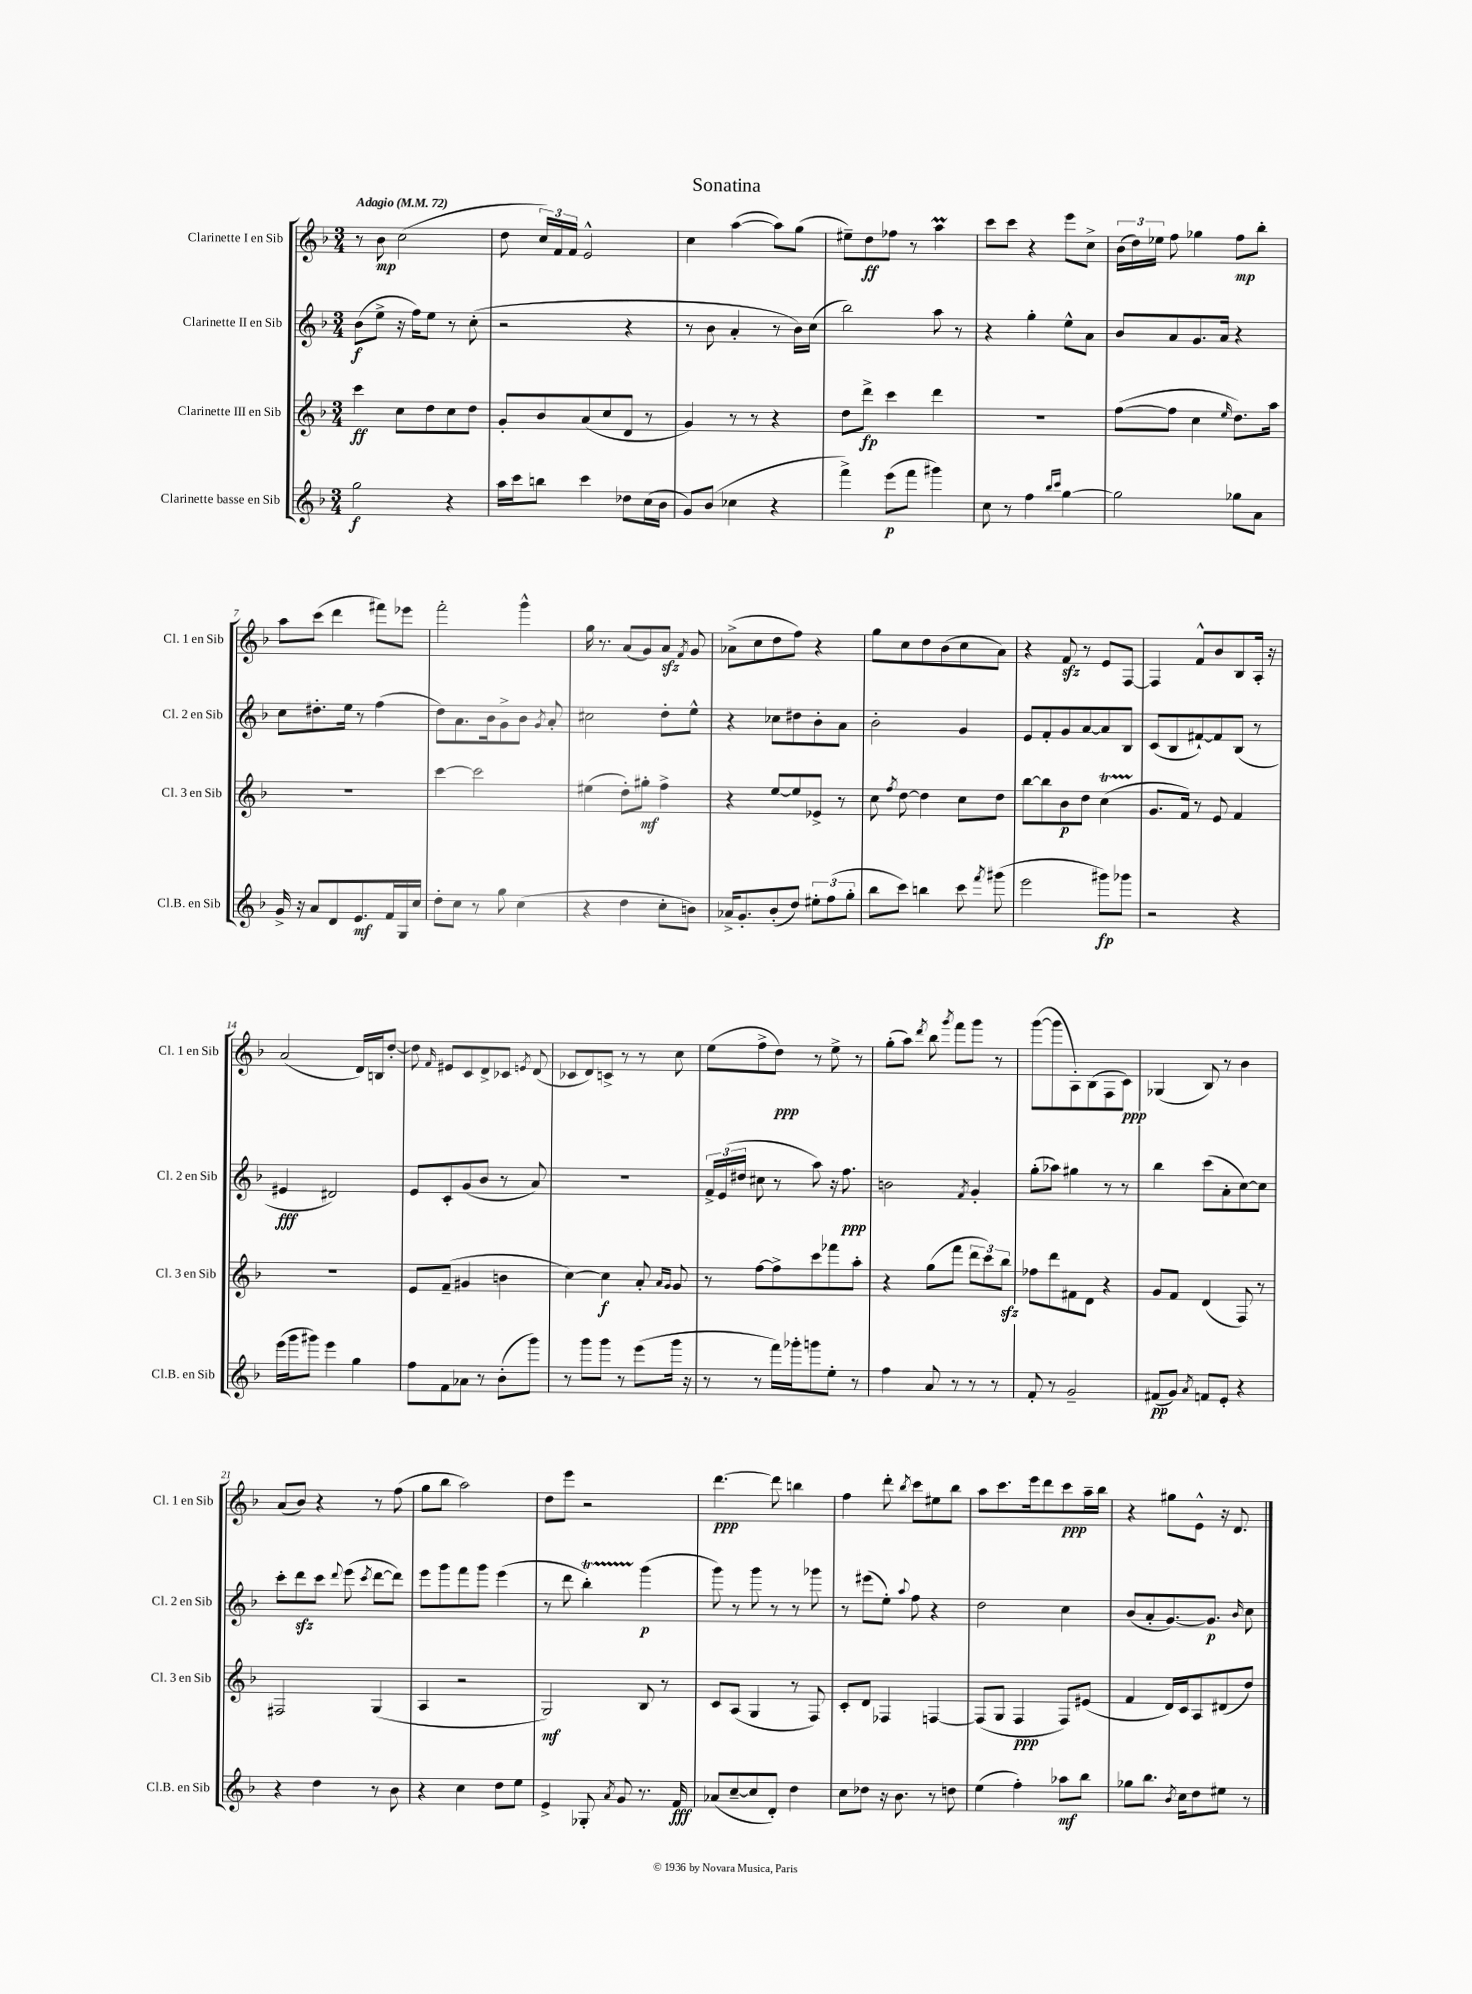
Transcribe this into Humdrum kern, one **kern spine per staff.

**kern	**kern	**kern	**kern
*staff4	*staff3	*staff2	*staff1
*clefG2	*clefG2	*clefG2	*clefG2
*k[b-]	*k[b-]	*k[b-]	*k[b-]
*M3/4	*M3/4	*M3/4	*M3/4
*MM72	*MM72	*MM72	*MM72
2gg	4ccc	(8b-	8r
.	.	8ee^	8b-
.	8cc	16r	(2cc
.	.	16ff)	.
.	8dd	8ee	.
4r	8cc	8r	.
.	8dd	(8cc'	.
=	=	=	=
16aa	8g'	2r	8dd
16ccc	.	.	.
8bb	8b-	.	24cc)
.	.	.	24f
.	.	.	24f
4ccc	(8a	.	2e^^
.	8cc	.	.
8dd-	8d	4r	.
(16cc	8r	.	.
16b-	.	.	.
=	=	=	=
8g)	4g)	8r	4cc
(8b-	.	8b-	.
4cc-	8r	4a'	([4aa
.	8r	.	.
4r	4r	8r	8aa])
.	.	16b-)	(8gg
.	.	(16cc	.
=	=	=	=
4fff^)	8dd	2bb-)	8ee#~)
.	8ddd^	.	8dd
(8eee	4ccc	.	8ff-
8fff	.	.	8r
4ggg#)	4ddd	8aa	4aa
.	.	8r	.
=	=	=	=
8cc	2.r	4r	8ccc
8r	.	.	8ccc
4ff	.	4gg'	4r
16qqbb-	.	.	.
16qqccc	.	.	.
[4gg	.	8ee^^	8eee
.	.	8a	8cc^
=	=	=	=
2gg]	([8ff	8b-	(24b-
.	.	.	24dd)
.	.	.	24ee-
.	8ff]	8a	8ff
.	4cc	8.g	4gg-
.	.	16a	.
.	16qqee	.	.
8gg-	8.dd)	4r	8ff
8a	.	.	8bb-'
.	16aa	.	.
=	=	=	=
16g^	2.r	8cc	8aa
16r	.	.	.
8a	.	8.dd#'	(8ccc
8d	.	.	4ddd
.	.	16ee	.
8.e	.	8r	.
.	.	(4ff	8fff#)
16f	.	.	.
16G	.	.	8eee-
16cc	.	.	.
=	=	=	=
8dd'	[4ccc	8dd)	2fff'
8cc	.	8.a	.
8r	2ccc]	.	.
.	.	16b-	.
8gg	.	8g^	.
(4cc	.	8b-	4ggg^^
.	.	8qg	.
.	.	8a'	.
=	=	=	=
4r	(4ee#	2cc#	16gg
.	.	.	8.r
4dd	8dd')	.	(8a
.	8gg#'	.	8g)
8cc'	4ff^	8dd'	8a
.	.	.	8qf
8b)	.	8ee^^	8g
=	=	=	=
16a-^	4r	4r	(8a-^
8.g'	.	.	.
.	.	.	8cc
(8b-'	[8ee	8cc-	8dd
8dd)	8ee]	8dd#	8ff)
12ee#'	8e-^	8b-'	4r
(12ff	.	.	.
.	8r	8a	.
12gg'	.	.	.
=	=	=	=
8bb-	8cc	2b-'	8gg
.	8qff	.	.
8ccc)	[8dd	.	8cc
4bb	4dd]	.	8dd
.	.	.	(8b-
8ccc	8cc	4g	8cc
8qfff	.	.	.
(8ggg#	8dd	.	8a)
=	=	=	=
2eee	[8bb-	8e	4r
.	8bb-]	8f'	.
.	8b-	8g	8f
.	8dd	[8a	8r
8ggg#)	(4cc	8a]	8e
8ggg-	.	8B-	[8F
=	=	=	=
2r	8.g	(8c	4F]
.	.	8B-	.
.	16f)	.	.
.	8r	[8f#`)	8f^^
.	8e	8f#]	8b-
4r	4f	(8B-	8B-
.	.	8r	16A'
.	.	.	16r
=	=	=	=
(16eee	2.r	4e#	(2a
16ggg	.	.	.
8ggg#)	.	.	.
4eee	.	2d#)	.
4gg	.	.	16d)
.	.	.	16B
.	.	.	[8dd'
=	=	=	=
8ff	8e	8e	8dd]
.	.	.	16qqf
8f	(8f~	8c'	8e#
8a-	4g#	(8g	8c
8r	.	8b-	8d^
(8b-'	4b	8r	8c-
.	.	.	8qe
8ggg)	.	8a)	(8d
=	=	=	=
8r	[4cc)	2.r	8c-
8ggg	.	.	8d)
8ggg	4cc]	.	8c^
8r	.	.	8r
(8eee	8a'	.	8r
.	16qqa	.	.
.	16qqg	.	.
16ggg	8g	.	8cc
16r	.	.	.
=	=	=	=
8r	8r	24f^	(8ee
.	.	(24e	.
.	.	24dd#	.
8r	[8ff	8cc#	8ff^
16fff)	8ff^]	8r	8dd)
16ggg-'	.	.	.
8ggg	8ccc	8aa)	8r
8ee'	8fff-	16r	8ee^
.	.	8.ff	.
8r	8aa'	.	8r
=	=	=	=
4ff	4r	2b	(8gg'
.	.	.	8aa)
.	.	.	8qddd
8a	(8gg	.	8bb-
.	.	.	8qggg
8r	8fff	.	8fff
.	.	8qf	.
8r	12ddd	4g'	8ggg
.	12ccc)	.	.
8r	.	.	8r
.	12bb-	.	.
=	=	=	=
8f'	8ff-	(8gg'	([8ggg
8r	8ddd	8aa-)	8ggg]
2g~	8f#	4gg#	8A')
.	8d	.	(8B-
.	4r	8r	8F
.	.	8r	8c)
=	=	=	=
(8f#	8g	4bb-	(4G-
8g)	8f	.	.
8qa	.	.	.
8f	(4d	(8ccc	8B-)
8e'	.	8a'	8r
4r	8F)	[8cc)	4b-
.	8r	8cc]	.
=	=	=	=
4r	2F#	8ccc'	(8a
.	.	8ddd	8b-)
4dd	.	8ccc	4r
.	.	8qqddd	.
.	.	(8eee	.
.	.	8qccc	.
8r	(4G	[8ddd	8r
8b-	.	8ddd])	(8ff
=	=	=	=
4r	4A	8eee	8gg
.	.	8ggg	8bb-
4cc	2r	8fff	2aa)
.	.	8ggg	.
8dd	.	(4eee	.
8ee	.	.	.
=	=	=	=
4e^	2G)	8r	8dd
.	.	8ddd	8eee
8G-'	.	4bb-')	2r
8qa	.	.	.
8g	.	.	.
8.r	8B-	(4ggg	.
.	8r	.	.
16f	.	.	.
=	=	=	=
(8a-	8c	8ggg)	[4.ddd
[8cc~	(8A	8r	.
8cc]	4G	8ggg	.
8d')	.	8r	8ddd]
4dd	8r	8r	4bb
.	8F)	8ggg-	.
=	=	=	=
8cc	8c'	8r	4ff
8dd-	8d	(8eee#	.
16r	4F-	8ee')	8ddd'
8.b-	.	.	.
.	.	8qqaa	8qbb-
.	.	8ff	8ccc
8r	[4F	4r	8ee#
8dd	.	.	8bb-
=	=	=	=
(4ee	(8F]	2dd	8aa
.	8G	.	8.ccc
4ff')	4F	.	.
.	.	.	16eee
.	.	.	8ddd
8aa-	8F)	4cc	8ccc
8bb-	(8e#	.	16aa~
.	.	.	16bb-
=	=	=	=
8gg-	4f	(8b-	4r
8.bb-	.	8a'	.
.	16d)	[8.g)	8gg#
8qb-	.	.	.
16cc	16c	.	.
8dd	8A	.	8e^^
.	.	8.g]	.
8ee#	(8d#	.	16r
.	.	.	8.d
.	.	16qqb-	.
8r	8dd)	8cc	.
==	==	==	==
*-	*-	*-	*-
